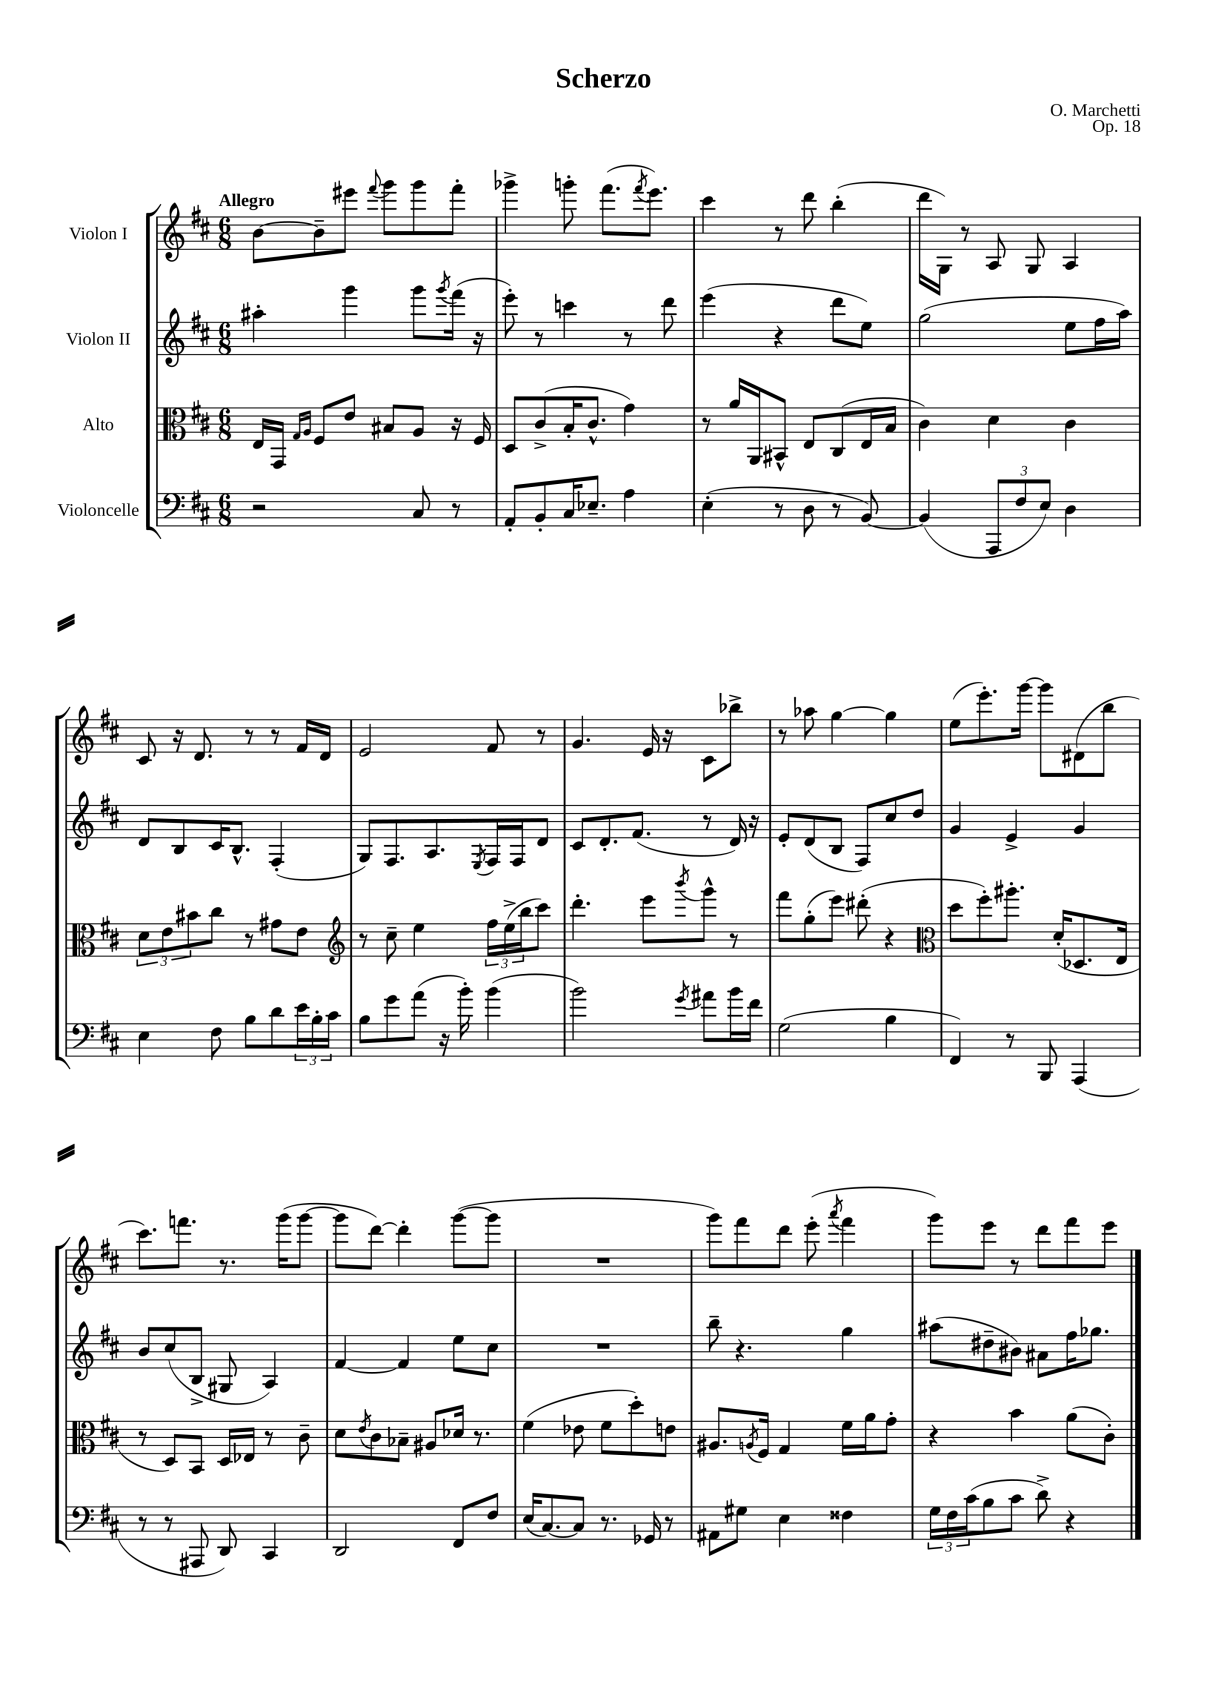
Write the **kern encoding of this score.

**kern	**kern	**kern	**kern
*part4	*part3	*part2	*part1
*staff4	*staff3	*staff2	*staff1
*I"Violoncelle	*I"Alto	*I"Violon II	*I"Violon I
*clefF4	*clefC3	*clefG2	*clefG2
*k[f#c#]	*k[f#c#]	*k[f#c#]	*k[f#c#]
*M6/8	*M6/8	*M6/8	*M6/8
=1	=1	=1	=1
!	!	!	!LO:TX:a:B:t=Allegro
2r	16E/LL	4aa#X'\	[8b\L
.	16GG/JJ	.	.
.	16qqG/LL	.	.
.	16qqA/JJ	.	.
.	8F#/L	.	8b~\]
.	8e/J	4ggg\	8eee#X\J
.	.	.	8qqfff#/
.	8B#X/L	.	8ggg\L
8C#/	8A/J	8ggg\L	8ggg\
.	.	8qggg/	.
8r	16r	(16fff#\Jk	8fff#'\J
.	16F#/	16r	.
=2	=2	=2	=2
8AA'/L	8D/L	8eee'\)	4ggg-X^\
8BB'/	(8c#^/	8r	.
16C#/K	16B'/K	4cccn\	8gggn'\
8.E-X~/J	8.c#^^/J	.	.
.	.	.	(8.fff#\L
4A\	4g\)	8r	.
.	.	.	8qfff#/
.	.	.	8.eee\J)
.	.	8ddd\	.
=3	=3	=3	=3
(4E'\	8r	(4eee\	4ccc#\
.	16a/LL	.	.
.	16AA/J	.	.
8r	8BB#X^^/J	4r	8r
8D\	8E/L	.	8ddd\
8r	(8C#/	8ddd\L	(4bb'\
[8BB/)	16E/L	8ee\J)	.
.	16B/JJ	.	.
=4	=4	=4	=4
(4BB/]	4c#\)	(2gg\	16ddd\LL
.	.	.	16G\JJ)
.	.	.	8r
12AAA/L	4d\	.	8A/
12F#/	.	.	.
.	.	.	8G/
12E/J)	.	.	.
4D\	4c#\	8ee\L	4A/
.	.	16ff#\L	.
.	.	16aa\JJ)	.
!!LO:LB:g=z
=5	=5	=5	=5
4E\	12d\L	8d/L	8c#/
.	12e\	.	.
.	.	8B/	16r
.	12b#X\	.	.
.	.	.	8.d/
8F#\	8cc#\J	16c#/K	.
.	.	8.B^^/J	.
8B\L	8r	.	8r
8d\	8g#X\L	(4F#'/	8r
24e\L	8e\J	.	16f#/LL
24B'\	.	.	.
.	.	.	16d/JJ
24c#\JJ	.	.	.
=6	=6	=6	=6
*	*clefG2	*	*
8B\L	8r	8G/L)	2e/
8g\	8cc#~\	8.F#/	.
(8a\J	4ee\	.	.
.	.	8.A/	.
16r	.	.	.
16b'\)	.	.	.
.	.	8qE/	.
(4b\	24ff#\LL	16F#/L	8f#/
.	(24ee^\	.	.
.	.	16F#/J	.
.	24bb\J	.	.
.	8ccc#\J)	8d/J	8r
=7	=7	=7	=7
2b\)	4.ddd'\	8c#/L	4.g/
.	.	8.d'/	.
.	.	(8.f#/J	.
.	8eee\L	.	16e/
.	.	.	16r
8qg/	8qbbb/	.	.
8a#X\L	8ggg^^\J	8r	8c#\L
16b\L	8r	16d/)	8bb-X^\J
16f#\JJ	.	16r	.
=8	=8	=8	=8
(2G\	8fff#\L	8e'/L	8r
.	(8gg'\	(8d/	8aa-X\
.	8eee\J)	8B/J	[4gg\
.	(8ddd#X'\	8F#/L)	.
4B\	4r	8cc#/	4gg\]
.	.	8dd/J	.
=9	=9	=9	=9
*	*clefC3	*	*
4FF#/)	8dd\L	4g/	(8ee\L
.	8ff#'\)	.	8.eee'\)
8r	8.aa#X'\J	4e^/	.
.	.	.	[16ggg\Jk
8BBB/	.	.	8ggg\L]
.	(16d'/KL	.	.
(4AAA/	8.D-X/	4g/	(8d#X\
.	.	.	8bb\J
.	16E/Jk	.	.
!!LO:LB:g=z
=10	=10	=10	=10
8r	8r	8b/L	8.ccc#\L)
8r	8D/L)	(8cc#/	.
.	.	.	8.fffn\J
8AAA#X/	8BB/J	8B^/J	.
8DD/)	16D/LL	8G#X/	8.r
.	16E-X/JJ	.	.
4CC#/	8r	4A/)	.
.	.	.	(16ggg\KL
.	8c#~\	.	[8ggg\J
=11	=11	=11	=11
2DD/	8d\L	[4f#/	8ggg\L]
.	8qe/	.	.
.	8c#\	.	[8ddd\J)
.	8B-X~\J	4f#/]	4ddd'\]
.	8A#X/L	.	.
8FF#/L	16d-X/Jk	8ee\L	([8ggg\L
.	8.r	.	.
8F#/J	.	8cc#\J	8ggg\J]
=12	=12	=12	=12
(16E/KL	(4f#\	2.r	2.r
[8.C#/)	.	.	.
8C#/J]	8e-X\	.	.
8.r	8f#\L	.	.
.	8dd'\)	.	.
16GG-X/	.	.	.
8r	8en\J	.	.
=13	=13	=13	=13
8AA#X\L	8.A#X/L	8bb~\	8ggg\L)
8G#X\J	.	4.r	8fff#\
.	8qAn/	.	.
.	16F#/Jk	.	.
4E\	4G/	.	8ddd\J
.	.	.	(8eee'\
.	.	.	8qaaa/
4F##X\	16f#\LL	4gg\	4fff#\
.	16a\J	.	.
.	8g'\J	.	.
=14	=14	=14	=14
24G\LL	4r	(8aa#X\L	8ggg\L)
24F#\	.	.	.
(24c#\J	.	.	.
8B\	.	8dd#X~\	8eee\J
8c#\J	4b\	8b#X\J)	8r
8d^\)	.	8a#X\L	8ddd\L
4r	(8a\L	16ff#\K	8fff#\
.	.	8.gg-X\J	.
.	8c#'\J)	.	8eee\J
==	==	==	==
*-	*-	*-	*-
